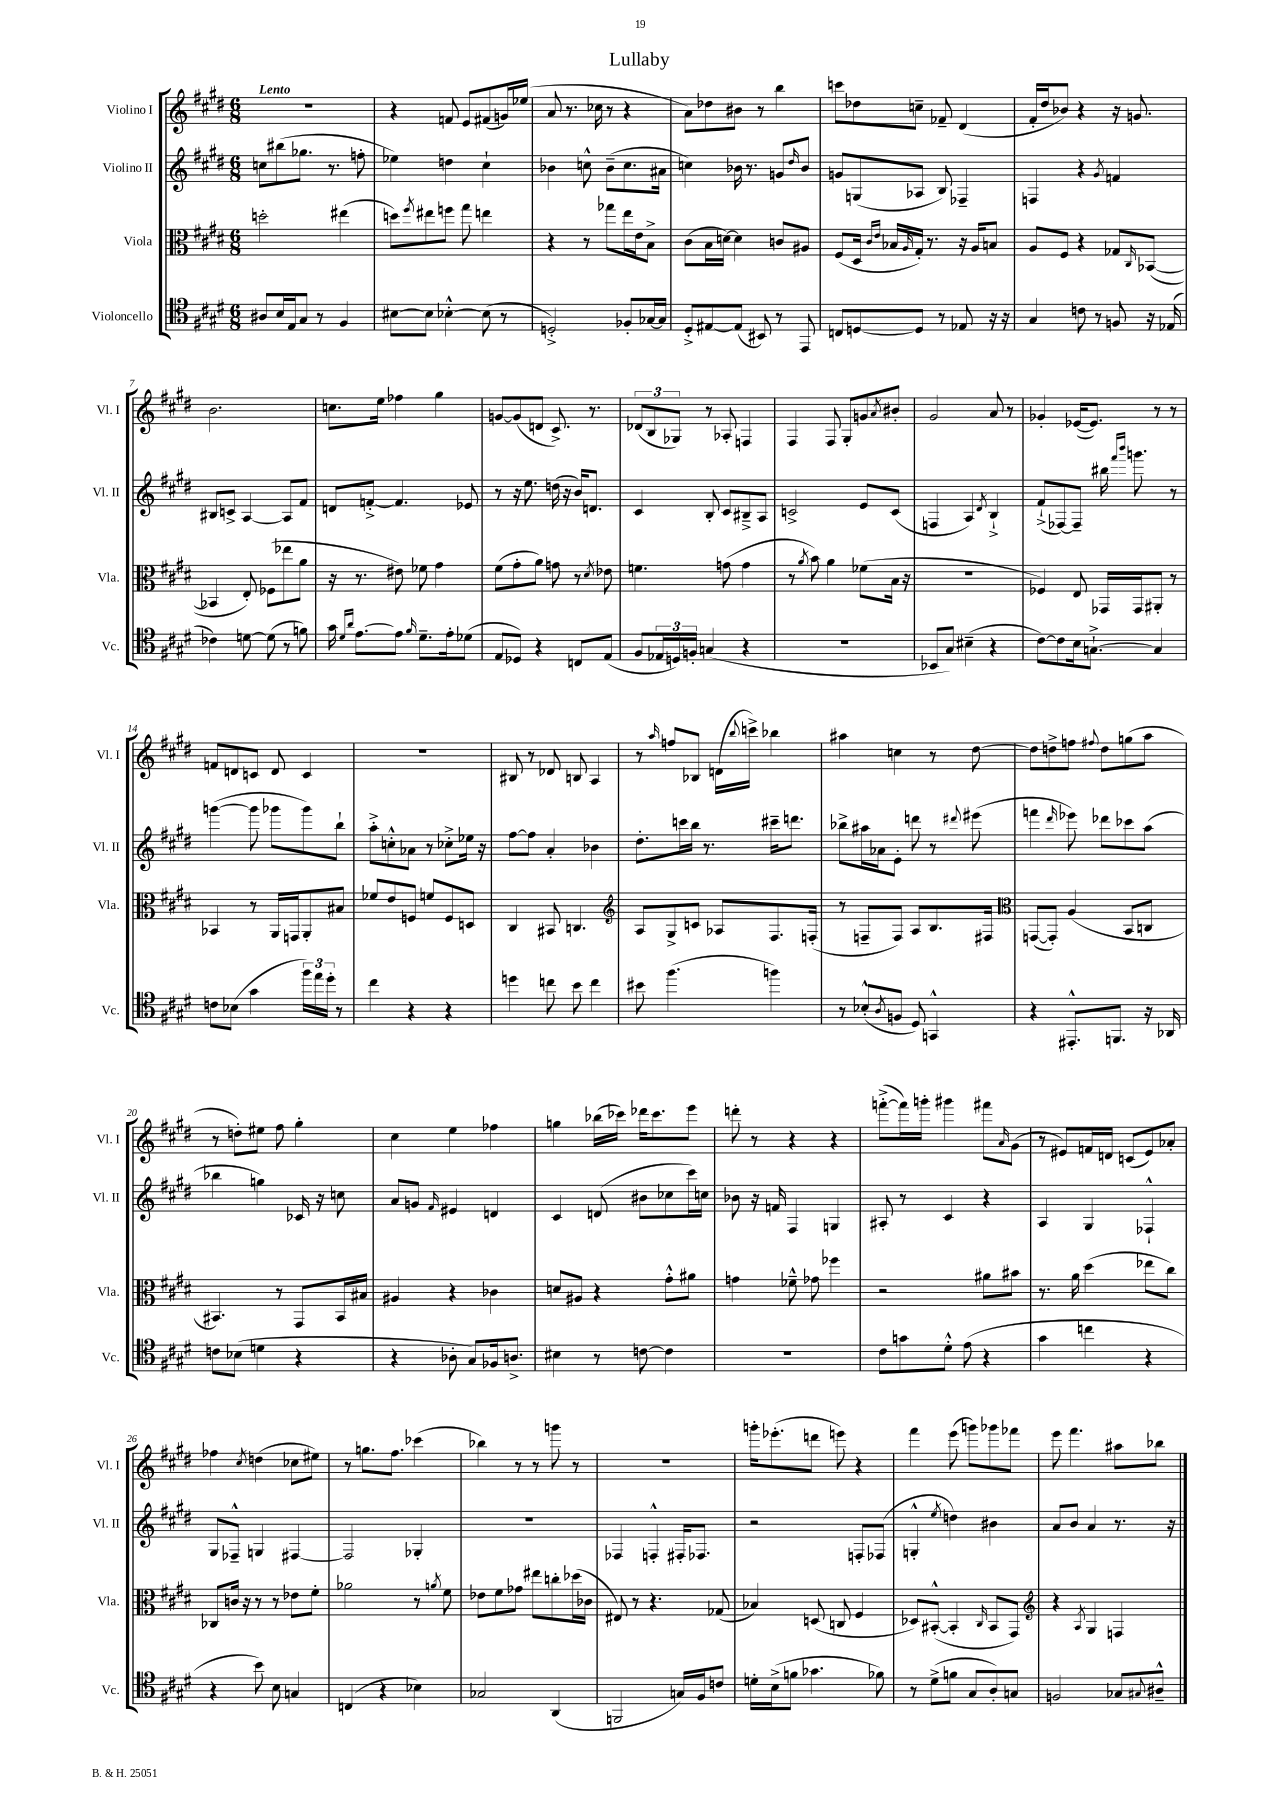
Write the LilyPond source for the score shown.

\header { title = "Lullaby" }
<<
\new StaffGroup <<
\new Staff = "s0" \with { instrumentName = "Violino I" shortInstrumentName = "Vl. I" } {
    \clef treble \key e \major \numericTimeSignature \time 6/8 \tempo "Lento"
    R2. |
    r4 f'8 e'8 fis'8( g'16) ees''16( |
    a'8 r8. ces''16 r8 r4 |
    a'8) des''8 bis'8 r8 b''4 |
    c'''8 des''8 c''8-- fes'8-- dis'4( |
    fis'16-. dis''16 bes'8) r4 r16 g'8. |
    b'2. |
    c''8. e''16 fes''4 gis''4 |
    g'8~ g'8( d'8 cis'8.->) r8. |
    \tuplet 3/2 { des'8( b8 ges8) } r8 aes8-. f4 |
    fis4 fis8 gis8-. g'8 \acciaccatura { a'8 } bis'8-. |
    gis'2 a'8 r8 |
    ges'4-. ees'16~( ees'8.) r8 r8 |
    f'8 d'8 c'8 d'8 c'4 |
    R2. |
    bis8 r8 des'8 b8 a4 |
    r8 \grace { a''16 } f''8 bes8 d'16( \appoggiatura { b''8 } c'''16->) bes''4 |
    ais''4 c''4 r8 dis''8~ |
    dis''8 d''8-> f''8 \appoggiatura { fis''8 } d''8 g''8( a''8 |
    r8 d''8-.) eis''8 fis''8 gis''4-. |
    cis''4 e''4 fes''4 |
    g''4 bes''16( ces'''16) des'''16 ces'''8. e'''8 |
    d'''8-. r8 r4 r4 |
    f'''8~-.->( f'''16) g'''16-. gis'''4 fis'''8 \grace { a'16 } gis'8( |
    r8 eis'8) f'16 d'16 c'8( eis'8) aes'8-. |
    fes''4 \acciaccatura { cis''8 } d''4( ces''8 eis''8) |
    r8 g''8. fis''8. ces'''4( |
    bes''4) r8 r8 g'''8 r8 |
    R2. |
    g'''16-. ees'''8.-.( d'''8 e'''8) r4 |
    fis'''4 e'''8( g'''8) ges'''8 fes'''8 |
    e'''8 fis'''4. ais''8 bes''8 \bar "|." |
}
\new Staff = "s1" \with { instrumentName = "Violino II" shortInstrumentName = "Vl. II" } {
    \clef treble \key e \major \numericTimeSignature \time 6/8
    c''8 bis''8( ges''8. r8. f''8-. |
    ees''4) d''4 cis''4-! |
    bes'4 c''8-^ bes'8--( c''8. ais'16 |
    c''4) bes'16 r8. g'8 \grace { dis''16 } bes'8 |
    g'8 g8( aes8 b8) fes4-- |
    f4 r4 \acciaccatura { gis'8 } f'4 |
    bis8 c'8-> a4~ a8 fis'8 |
    d'8 f'8~-.-> f'4. ees'8 |
    r8 r16 e''8. d''16( r16 b'16) d'8. |
    cis'4 b8-. cis'8 bis8---> a8 |
    c'2-> e'8 c'8( |
    f4 a4) \acciaccatura { dis'8 } b4-!-> |
    fis'8-!->( fes8~) fes8-- bis''16 \grace { fis'''16 b'''16 } g'''8. r8 |
    g'''4~( g'''8 ges'''8 ges'''8) b''8-! |
    a''8-.-> c''8-.-^ aes'8 r8 ces''8-.-> ees''16 r16 |
    fis''8~ fis''8 a'4-. bes'4 |
    dis''8.-. c'''16 b''16 r8. cis'''16-- d'''8. |
    bes''8-> ais''16 aes'16 e'8-. d'''8 r8 \appoggiatura { dis'''8 } eis'''8( |
    f'''4 \grace { dis'''16 } ees'''8) des'''8 ces'''8 a''8( |
    bes''4 g''4) ces'16 r16 c''8 |
    a'8 g'8 \grace { fis'16 } eis'4 d'4 |
    cis'4 d'8( bis'8 ces''8 cis'''16) c''16 |
    bes'8 r16 f'16 fis4 g4 |
    ais8-. r8 cis'4 r4 |
    a4 gis4 fes4-!-^ |
    gis8 fes8---^ g4 fis4~ |
    fis2 ges4-. |
    R2. |
    fes4 f4-.-^ fis16-. fes8. |
    r2 f8-. fes8( |
    g4-.-^ \acciaccatura { e''8 } d''4) bis'4 |
    a'8 b'8 a'4 r8. r16 \bar "|." |
}
\new Staff = "s2" \with { instrumentName = "Viola" shortInstrumentName = "Vla." } {
    \clef alto \key e \major \numericTimeSignature \time 6/8
    d''2-. eis''4( |
    d''8) \acciaccatura { fis''8 } eis''8 f''8 gis''8 e''4 |
    r4 r8 ges''8 e''16 e'16 b8-> |
    cis'8( b16 d'16~) d'4 c'8 ais8 |
    fis8( dis16 \grace { cis'16 e'16 } bes16 \grace { a16 } gis16-.) r8. r16 a16 b8 |
    a8 fis8 r4 ges8 \grace { cis16 } bes,8~( |
    bes,4 e8-.) fes8( ees''8 a'8 |
    r16 r8. eis'8) fes'8 gis'4 |
    fis'8( gis'8-. a'8) g'8 r8 \acciaccatura { dis'8 } ees'8 |
    f'4. g'8( g'4 |
    r8 \acciaccatura { a'8 } b'8) a'4 fes'8( b16 r16 |
    R2. |
    fes4) e8 ges,16 ges,16 ais,8-. r8 |
    bes,4 r8 a,16 g,16 a,8-. bis8 |
    fes'8 e'8 f8 f'8 f8 d8 |
    cis4 bis,8 c4. |
    \clef treble a8 gis8-> c'8 aes8 fis8. f16-.( |
    r8 f8-- f8) a8 b8. fis16 |
    \clef alto g,8~( g,8-.) a4( b,8 c8 |
    bis,4.) r8 gis,8 bis,16 bis16 |
    ais4 r4 ces'4 |
    d'8 ais8 r4 gis'8-.-^ ais'8 |
    g'4 fes'8---^ ges'8 fes''4 |
    r2 ais'8 bis'8 |
    r8. a'16 dis''4( ees''8 cis''8) |
    ces8 c'16 r16 r8 r8 ees'8 fis'8-. |
    aes'2 r8 \acciaccatura { a'8 } fis'8 |
    ees'8 fis'8 ges'8 eis''8 c''8-. des''16( ces'16 |
    eis8) r8 r4. ges8( |
    bes4) d8( c8 fis4 |
    des8) bis,8~-.-^( bis,4-. \grace { cis16 } bis,8 gis,8) |
    \clef treble r4 \acciaccatura { a8 } gis4 f4 \bar "|." |
}
\new Staff = "s3" \with { instrumentName = "Violoncello" shortInstrumentName = "Vc." } {
    \clef tenor \key e \major \numericTimeSignature \time 6/8
    ais8 b16 e16 gis8 r8 fis4 |
    bis8~ bis8 bes4~-.-^ bes8( r8 |
    d2-.->) fes8-. ges16~ ges16 |
    dis8-.-> eis8~ eis8( bis,8) r8 e,8 |
    c8 d8~ d8 r8 ees8 r16 r16 |
    gis4 c'8 r8 f8 r16 ees16( |
    ces'4) d'8~ d'8( r8 f'8) |
    gis'16 \grace { dis'16 a'16 } e'8.~ e'8 \grace { fis'16 } dis'8.-- e'16-. des'8( |
    e8 des8) r4 c8 e8( |
    fis8 \tuplet 3/2 { ees16 d16) f16-. } g4( r4 |
    R2. |
    bes,8 gis8) bis4--( r4 |
    cis'8~) cis'8 b16 g8.~-!-> g4 |
    c'8 bes8( gis'4 \tuplet 3/2 { fis''16) e''16 dis''16-. } r8 |
    cis''4 r4 r4 |
    d''4 c''8 b'8 c''4 |
    bis'8 fis''4.( f''4) |
    r8 bes8-.-^( \acciaccatura { a8 } f8 dis8) g,4-^ |
    r4 eis,8.-.-^ f,8. r16 aes,16 |
    c'8 bes8( d'4 r4 |
    r4 aes8-. gis8) fes16 a8.-> |
    bis4 r8 c'8~ c'4 |
    R2. |
    cis'8 g'8 dis'8-.-^ e'8( r4 |
    gis'4 c''4 r4 |
    r4 b'8) b8 g4 |
    c4( r4 bes4) |
    ges2 a,4( |
    f,2 g16) fis16 c'8 |
    d'16-. b16->( f'8 ges'4. fes'8) |
    r8 dis'8->( f'8 gis8 a8-.) g8 |
    f2 ges8 \appoggiatura { gis8 } ais8---^ \bar "|." |
}
>>
>>
